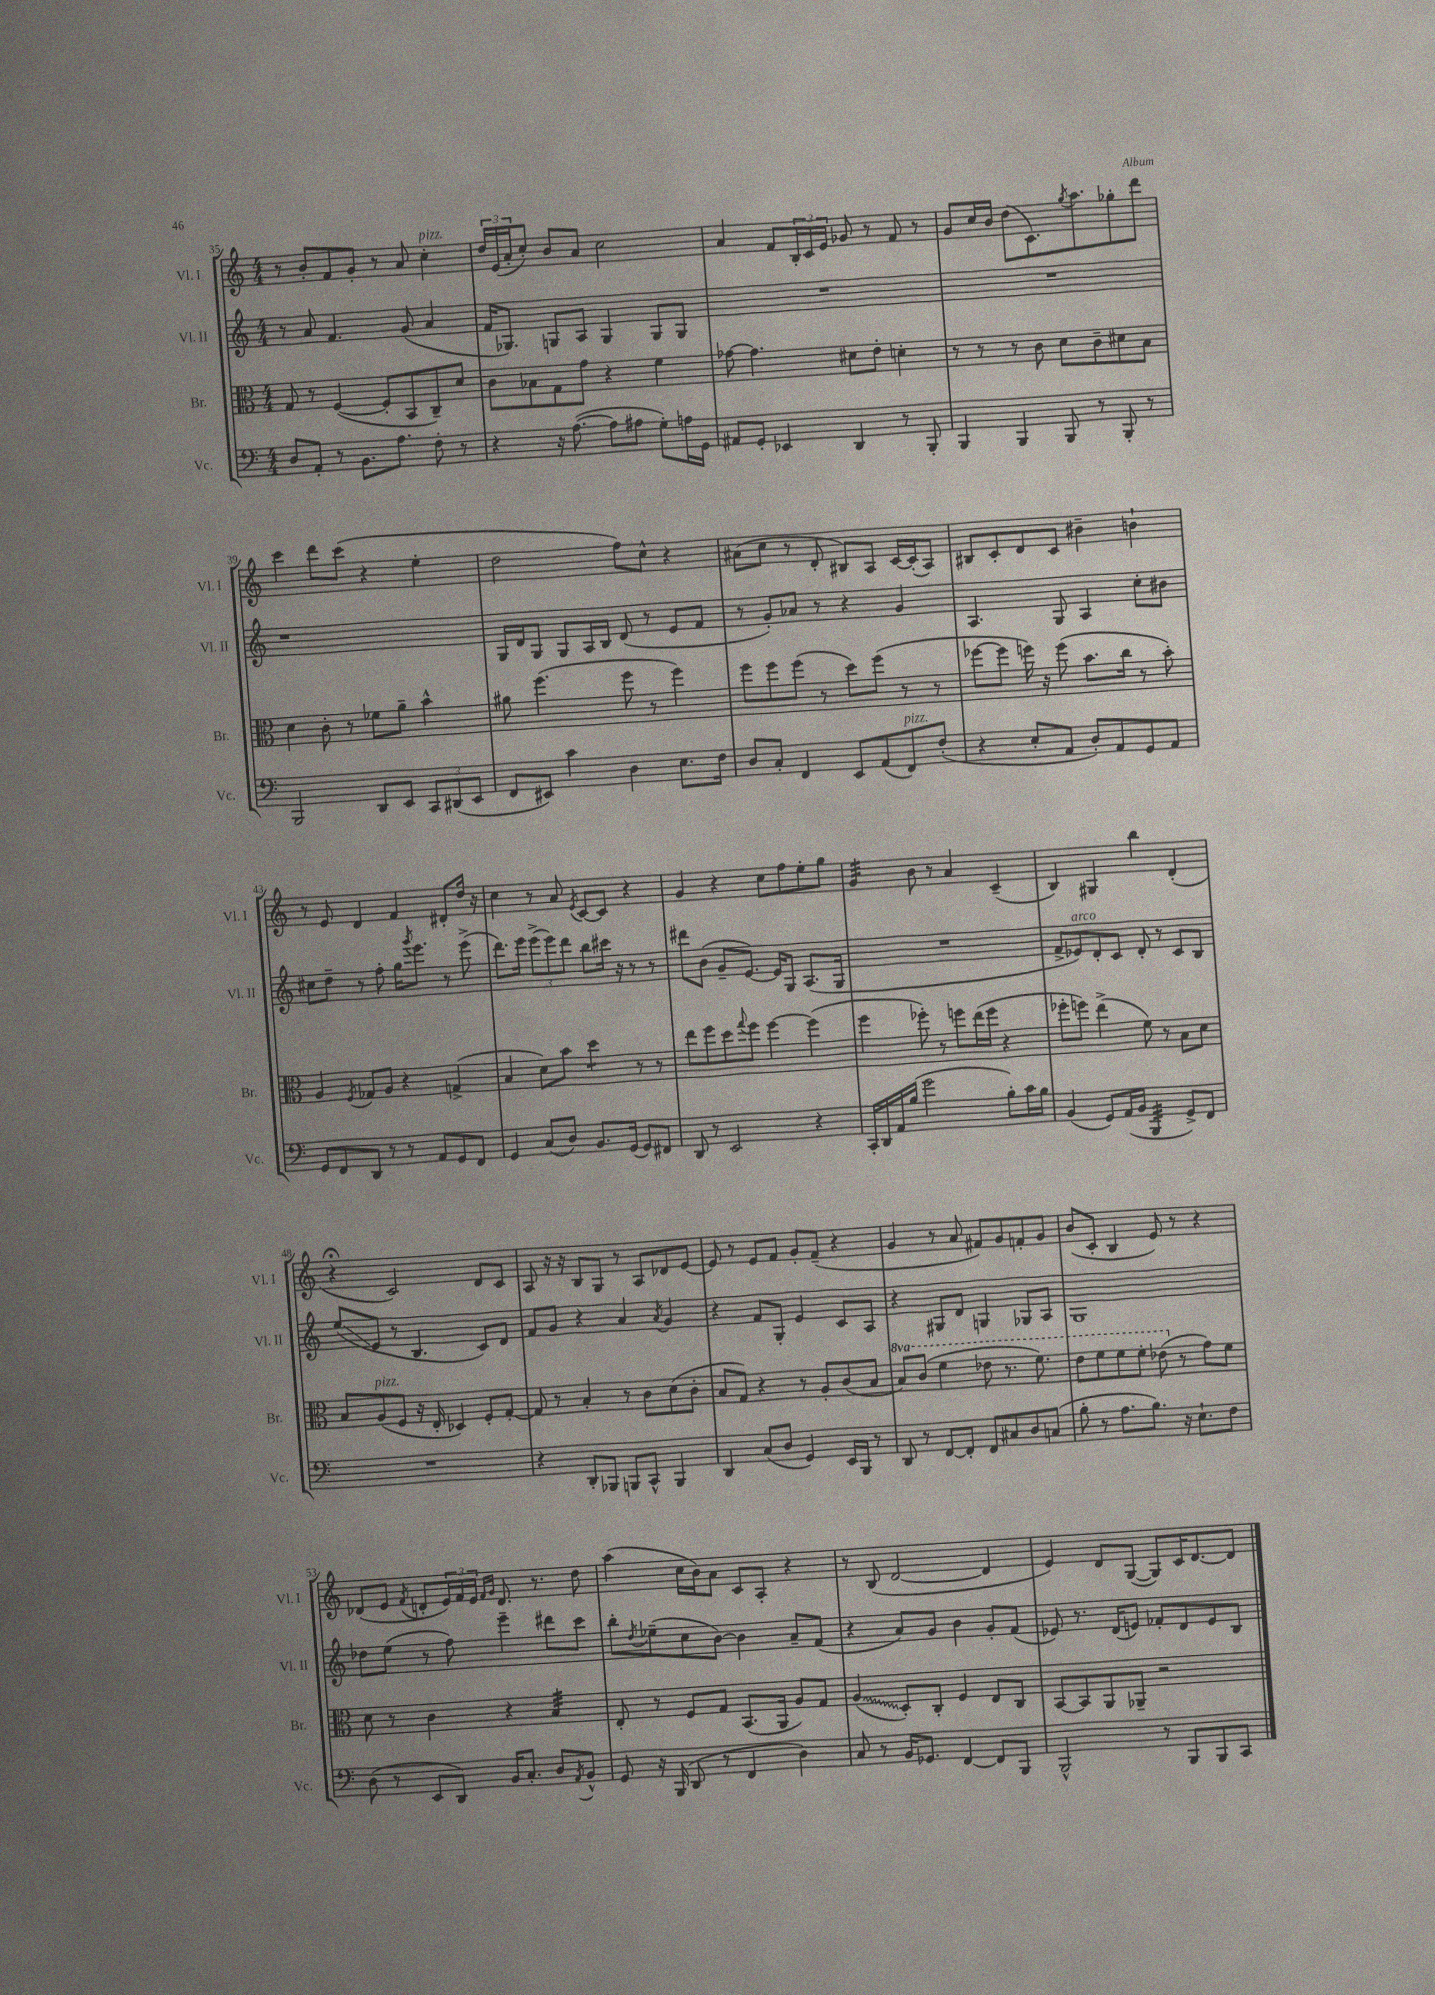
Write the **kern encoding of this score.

**kern	**kern	**kern	**kern
*staff4	*staff3	*staff2	*staff1
*clefF4	*clefC3	*clefG2	*clefG2
*k[]	*k[]	*k[]	*k[]
*M4/4	*M4/4	*M4/4	*M4/4
8D/L	8G/	8r	8r
8AA'/J	8r	8a/	8b'/L
8r	([4F/	4.f/	8f/
8.BB\L	.	.	8g'/J
.	8F'/]L	.	8r
8.A\J	.	.	.
.	8BB/	(8g/	8a/
8F'\	8C~/)	4a/	4cc'\
8r	8d/J	.	.
=	=	=	=
4r	8c\L	16f/LK	24dd/LL
.	.	.	(24e/
.	.	8.G-/J)	.
.	.	.	24a'/J
.	8B-\	.	8cc'/J)
16r	8G\	8G/L	8b/L
([8.A\	.	.	.
.	8g\J	8A/J	8a/J
8A\]L	4r	4G/	2cc\
8A#\J	.	.	.
8G'\L)	4f\	8G/L	.
16A\L	.	8G/J	.
16GG\JJ	.	.	.
=	=	=	=
8AA#/L	[8g-\	1r	4a/
8GG'/J	4.g-\]	.	.
4EE-/	.	.	8f/L
.	.	.	24B'/L
.	.	.	24c/
.	.	.	24e/JJ
4DD/	8d#\L	.	8g-/
.	8e'\J	.	8r
8r	4d'\	.	8f/
8BBB'/	.	.	8r
=	=	=	=
4BBB/	8r	1r	8g/L
.	8r	.	16cc/L
.	.	.	16b/JJ
4BBB/	8r	.	(8dd\L
.	8c\	.	8.c\)
8BBB/	8d\L	.	.
.	.	.	8qgg/
.	.	.	8.aa\
8r	8c~\	.	.
8BBB'/	8d#\	.	8gg-'\
8r	8B\J	.	8ddd\J
=	=	=	=
2BBB/	4d\	1r	4ccc\
.	8c'\	.	8ddd\L
.	8r	.	(8ccc\J
8DD/L	8f-\L	.	4r
8EE/J	8a~\J	.	.
12CC/L	4b^^\	.	4ee'\
(12DD#/	.	.	.
12EE/J	.	.	.
=	=	=	=
8FF/L	8a#\	16G/LL	2dd\
.	.	16d/J	.
8EE#/J)	(4.ff\	8G/J	.
4c\	.	8G/L	.
.	.	16A/L	.
.	.	16B/JJ	.
4D\	8ff\	(8d/	8ff\L)
.	8r	8r	8cc^^\J
8.E\L	4ff\)	8e/L	4r
.	.	8f/J	.
16F\Jk	.	.	.
=	=	=	=
8D/L	8ff\L	8r	(8a#\L
8C'/J	8ff\	8g'/L)	8cc\J
4FF/	(8ff\J	8a-/J	8r
.	8r	8r	8d'/
8EE/L	8dd\L)	4r	8B#/L)
(8AA/	(8ff\J	.	8A/J
8FF/)	8r	4g/	[16c/LL
.	.	.	(16c'/]J
(8F'/J	8r	.	8A/J)
=	=	=	=
4r	[8ff-\L	4.A/	8B#/L
.	8ff-\]J	.	8c'/
8E'/L	16ff\)	.	8d/
.	16r	.	.
8AA/J	(8ff\	8G/	8c/J
8D'/L)	8.b\L	4A/	4b#~\
8AA/	.	.	.
.	16cc\Jk	.	.
8GG/	8r	8cc'\L	4b`\
8AA/J	8b'\)	8b#\J	.
=	=	=	=
8GG/L	4A/	8cc#\L	8r
8FF/	.	8dd~\J	8e/
.	8qF/	.	.
8DD/J	8G-/L	8r	4d/
8r	8A/J	8ff'\	.
8r	4r	16gg\LK	4f/
.	.	8qggg/	.
.	.	8.eee\J	.
8AA/L	.	.	.
8GG/	(4G^/	8r	8d#'/L
8FF/J	.	(8eee^\	16dd/Jk
.	.	.	16r
=	=	=	=
4GG/	4B/	8.ddd\L)	4cc\
.	.	16eee\Jk	.
(8C/L	8d\L)	(12eee^\L	8r
.	.	12eee\)	.
8D/J)	8b\J	.	8a/
.	.	12ddd\J	.
.	.	.	8qe/
8.BB/L	4dd\	8bb\L	[8c/L
.	.	16ccc#\Jk	8c/]J
(16GG/Jk	.	16r	.
8GG/L)	8r	8r	4r
8FF#/J	8r	8r	.
=	=	=	=
8DD/	8ee\L	8ddd#\L	4g/
8r	8ff\	(8b\J	.
2EE/	8dd\	8g~/L	4r
.	8qqgg/	.	.
.	8ff\J	[8.e/J)	.
.	[4ff\	.	8cc\L
.	.	16e/]LK	.
.	.	8G/J	8ff\
4r	(4ff\]	(8.A/L	8ee'\
.	.	.	8gg\J
.	.	16G/Jk	.
=	=	=	=
16CC'/LL	4ff\	1r	4g/
16DD/	.	.	.
16AA/	.	.	.
(16B/JJ	.	.	.
2g\	8ff-'\)	.	8b\
.	8r	.	8r
.	8ff\L	.	4a/
.	(16ee\L	.	.
.	16ff\JJ	.	.
8B'\L)	4r	.	(4c~/
16c\L	.	.	.
16B\JJ	.	.	.
=	=	=	=
(4BB/	8ff-'\L	8f^/L	4B/)
.	8ff\J)	8e-/)	.
8GG/L)	(4ee^\	8d'/	4G#/
(16AA/L	.	8c/J	.
16BB/JJ	.	.	.
4BBB/	8f\)	8d'/	4bb\
.	8r	8r	.
8GG^/L)	8B\L	8c/L	(4d'/
8FF/J	8d\J	8B/J	.
=	=	=	=
1r	8B/L	(8ee/L	4r;
.	(8A/	8e/J	.
.	8F/J	8r	2c/)
.	16r	4.B/	.
.	16E'/	.	.
.	4D-/)	.	.
.	8F'/L	8c/L)	8d/L
.	[8G'/J	8d/J	8c/J
=	=	=	=
4r	8G/]	8f/L	8A/
.	8r	8g/J	16r
.	.	.	16r
8DD'/L	4B'/	4r	8B/L
8BBB-/J	.	.	8G/J
8BBB/L	8r	4a/	8r
8CC^^/J	8c\L	.	8A/L
.	.	8qa/	.
4BBB/	(8d\	4g/	8d-/
.	8c'\J	.	[8e/J
=	=	=	=
4DD/	8B/L	4r	8e/]
.	8G/J)	.	8r
(8C/L	4r	8f/L	8e/L
8D/J	.	8G'/J	8f/J
4GG/)	8r	4e/	8g'/L
.	8A'/L	.	(8f~/J
16EE/LL	(8c/	8c/L	4r
16BBB/JJ	.	.	.
8r	8B/J	8A/J	.
=	=	=	=
8DD/	8b/L)	4r	4g/
8r	(8cc/J	.	.
[8FF/L	4ff\	8G#/L	8r
8FF'/]J	.	8d/J	8a/
8FF/L	8ee-\	4G/	8f#/L)
8C#/	8.r	.	8g/
8D/	.	8G-/L	8f'/
.	8.ff\)	.	.
(8C/J	.	8A/J	8g/J
=	=	=	=
8B'\	8ee\L	1G	(8b/L
8r	8ff\	.	8c'/J
8.A\L	8ff\	.	4B/
.	8ff'\J	.	.
8.B\J)	.	.	.
.	(8ee-\	.	8e/)
16r	8r	.	8r
8.E`\L	.	.	.
.	8g\L)	.	4r
8F\J	8f\J	.	.
=	=	=	=
(8D\	8d\	8dd-\L	(8d-/L
8r	8r	(8ee\J	8e/J
.	.	.	8qf/
8EE/L	4c\	8r	8d'/L
8DD/J)	.	8ff\)	24e/L)
.	.	.	24f/
.	.	.	24e/JJ
.	.	.	16qqf/LL
.	.	.	16qqg/JJ
16BB/LK	4r	4eee~\	8.d/
8.C'/J	.	.	.
.	.	.	8.r
8D/L	4B/	8ddd#\L	.
8qAA/	.	.	.
8BB^^/J	.	8ccc\J	8dd\
=	=	=	=
8GG/	8E'/	8bb'\L	(4aa\
.	.	8qdd/	.
16r	8r	(8ee-~\	.
(16BBB/	.	.	.
8DD/	8F/L	8cc\	16cc\LL
.	.	.	16b\J)
8r	8G/J	[8b\J)	8a\J
4FF/	(8.BB/L	4b\]	8c/L
.	.	.	8A'/J
.	16AA/Jk	.	.
4D\)	8A/L)	8a~/L	4r
.	8G/J	(8f/J	.
=	=	=	=
8C/	(4A/	4r	8r
8r	.	.	(8B/
16BB/LK	8D'/L)	8a/L)	[2d/
8.GG-/J	.	.	.
.	8C'/J	8g/J	.
[4FF/	4F/	4b\	.
8FF/]L	8E/L	8g'/L	4d/]
8BBB/J	8C/J	(8f/J	.
=	=	=	=
2BBB^^/	[8BB/L	8e-/)	4e/)
.	8BB/]	8.r	.
.	8AA/	.	8d/L
.	.	(16d/LK	.
.	8AA-~/J	8e/J)	([8G/J
8r	2r	8f-'/L	8G/]L)
8BBB/L	.	8d/	16c/K
.	.	.	[8.d/
8BBB/	.	8e/	.
8CC/J	.	8B/J	8d/]J
==	==	==	==
*-	*-	*-	*-
